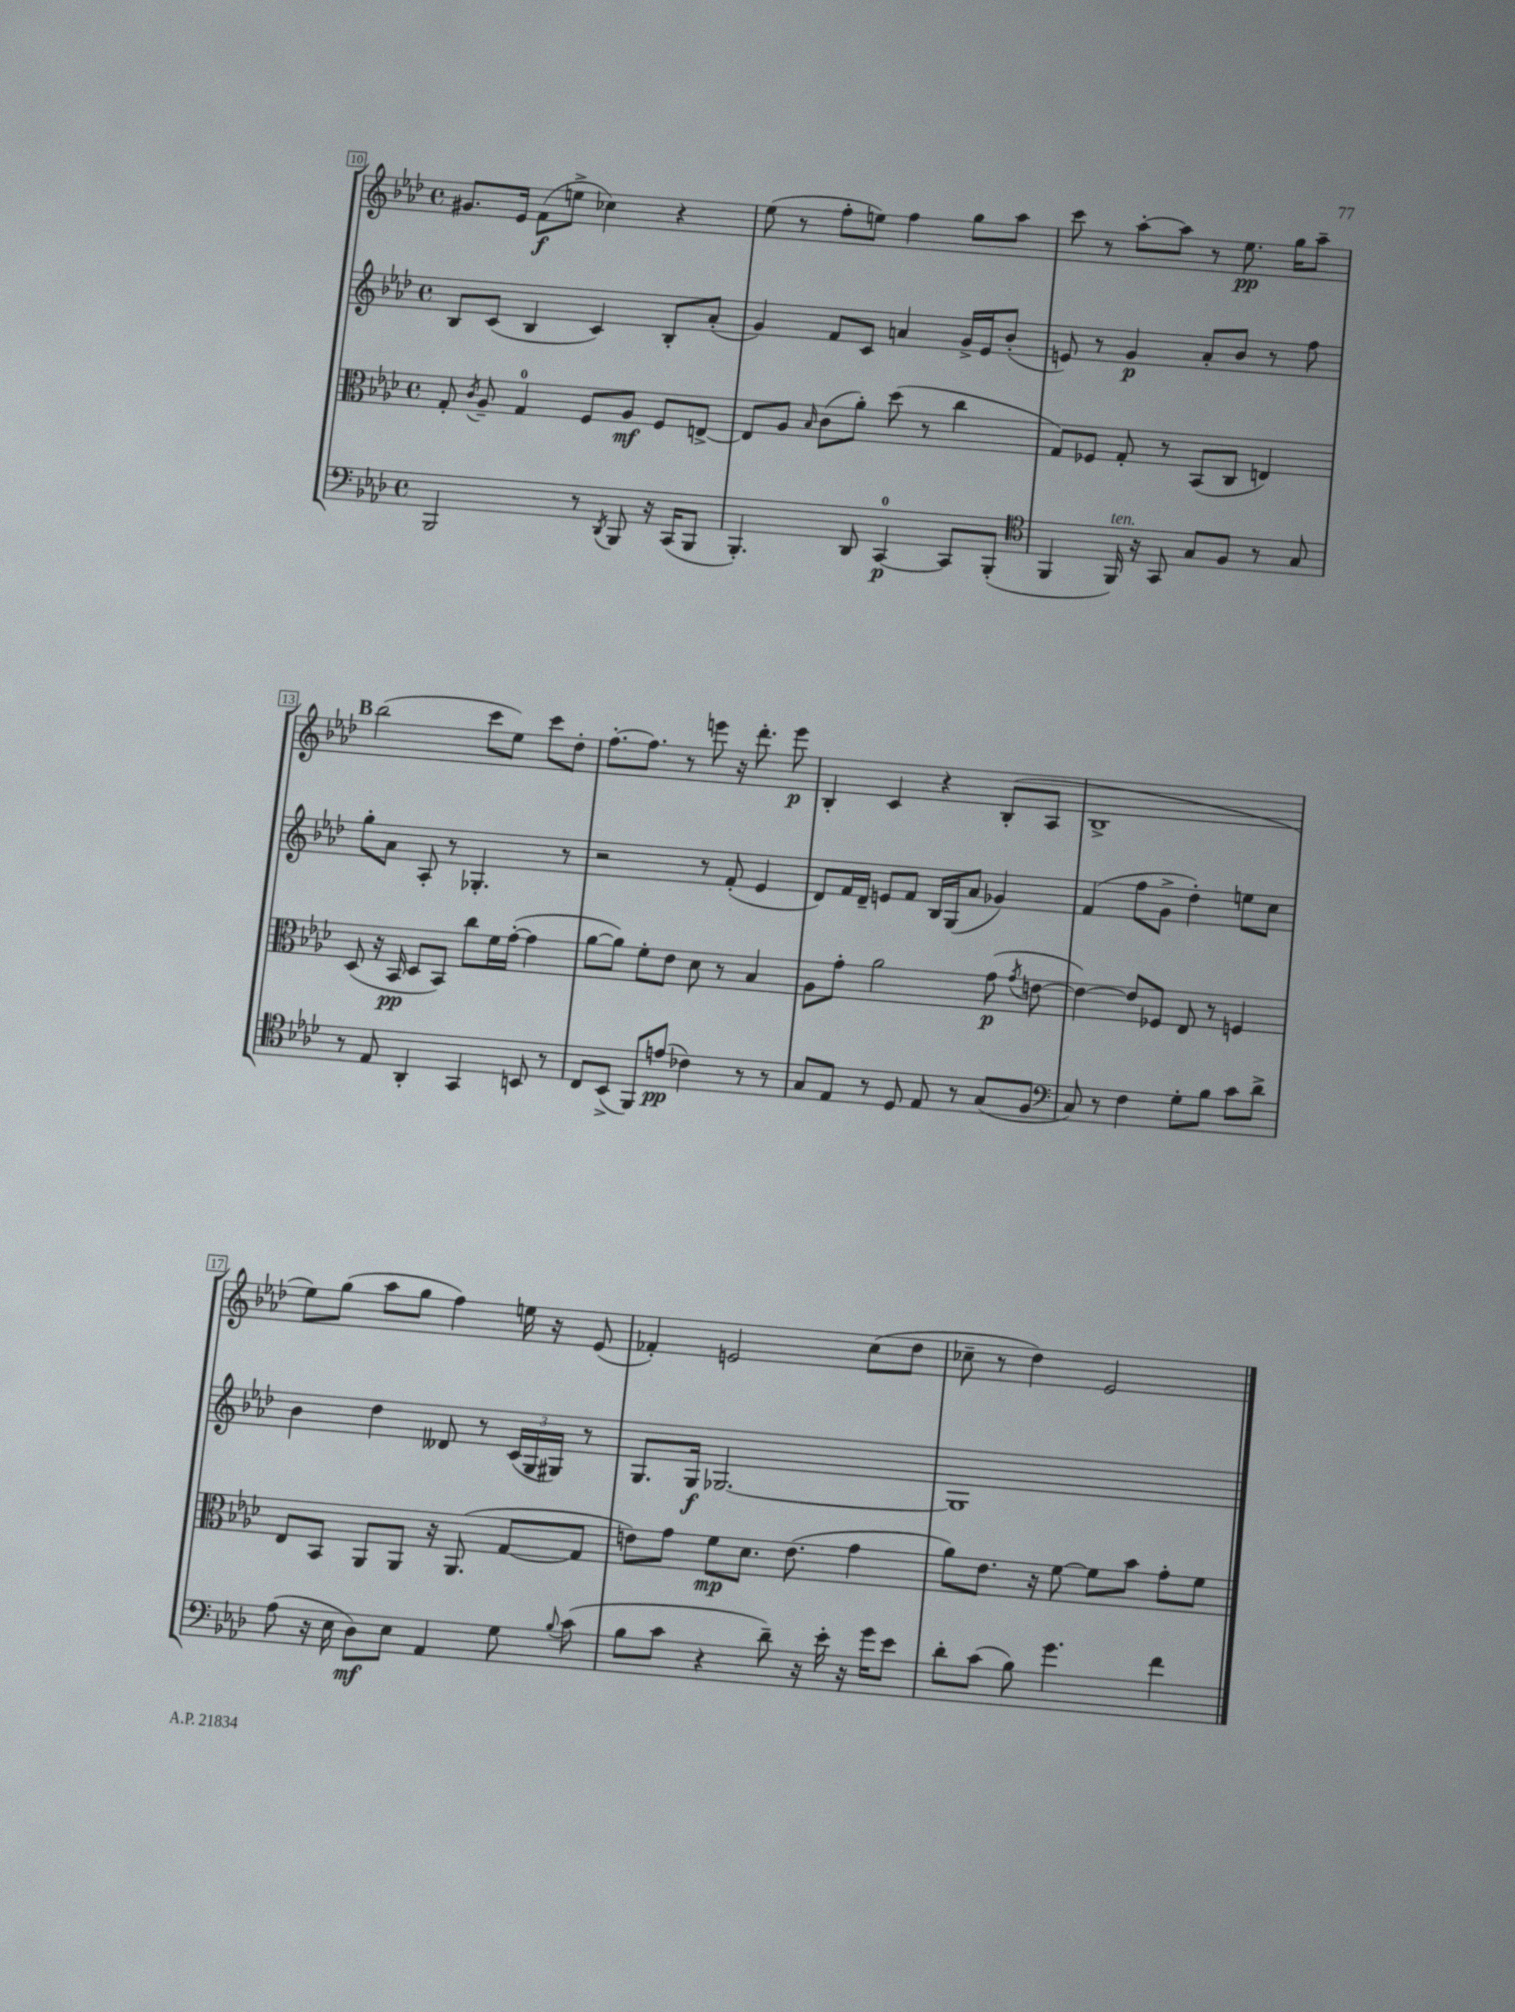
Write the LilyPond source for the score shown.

<<
\new StaffGroup <<
\new Staff = "s0" {
    \clef treble \key aes \major \defaultTimeSignature \time 4/4
    \autoBeamOff gis'8.[ ees'16] f'8[\f( e''8]-> ces''4) r4 |
    ees''8( r8 f''8[-. e''8]) f''4 g''8[ aes''8] |
    c'''8 r8 aes''8[~-. aes''8] r8 ees''8.\pp g''16[ aes''8]-- |
    \mark \markup { \bold "B" } bes''2( c'''8[ ees''8]) c'''8[ des''8]-. |
    f''8.[~-. f''8.] r8 e'''8 r16 des'''8.-. e'''8\p |
    bes4-. c'4 r4 bes8[-.( aes8] |
    bes1-> |
    ees''8[) g''8]( aes''8[ g''8] f''4) e''16 r16 ees'8( |
    fes'4-.) e'2 c''8[( des''8] |
    ces''8-- r8 des''4) ees'2 \bar "|." |
}
\new Staff = "s1" {
    \clef treble \key aes \major \defaultTimeSignature \time 4/4
    \autoBeamOff bes8[ c'8]( bes4 c'4) bes8[-. aes'8]-.( |
    g'4) f'8[ c'8] a'4 g'16[-> ees'16 bes'8]-.( |
    e'8) r8 g'4\p aes'8[-. bes'8] r8 f''8 |
    \mark \markup { \bold "B" } g''8[-. aes'8] aes8-. r8 ges4.-. r8 |
    r2 r8 f'8-.( ees'4 |
    des'8[) f'16 des'16]-- e'8[ f'8] bes16[ g16( aes'8] ges'4) |
    f'4( f''8[ g'8]-> des''4-.) e''8[ c''8] |
    bes'4 des''4 deses'8 r8 \tuplet 3/2 { c'16[( g16 gis16]) } r8 |
    g8.[ g16]\f ges2.~ |
    ges1 \bar "|." |
}
\new Staff = "s2" {
    \clef alto \key aes \major \defaultTimeSignature \time 4/4
    \autoBeamOff g8-. \acciaccatura { c'8 } aes8-- g4-0 f8[ aes8]\mf f8[ e8]~-> |
    e8[ aes8] \grace { bes16 } c'8[( aes'8]-.) des''8( r8 c''4 |
    g8[) fes8] g8-. r8 bes,8[( c8] e4) |
    \mark \markup { \bold "B" } des8( r16 bes,16\pp des8[ bes,8]) c''8[ f'16 g'16]~-.( g'4 |
    aes'8[~ aes'8]) f'8[-. ees'8] des'8 r8 bes4 |
    aes8[ g'8]-. aes'2 g'8\p( \acciaccatura { g'8 } e'8~ |
    e'4~) e'8[ fes8] ees8 r8 f4 |
    ees8[ bes,8] aes,8[ aes,8] r16 aes,8.( g8[~ g8] |
    e'8[) g'8] f'8[\mp des'8.] e'8.( g'4 |
    aes'8[) ees'8.] r16 f'8~ f'8[ bes'8] g'8[-. f'8] \bar "|." |
}
\new Staff = "s3" {
    \clef bass \key aes \major \defaultTimeSignature \time 4/4
    \autoBeamOff bes,,2 r8 \acciaccatura { des,8 } bes,,8 r16 c,16[( bes,,8] |
    bes,,4.-.) des,8 c,4-0~\p c,8[ bes,,8]-.( |
    \clef tenor f,4 f,16^\markup { \italic "ten." }) r16 g,8 g8[ f8] r8 g8 |
    \mark \markup { \bold "B" } r8 ees8 aes,4-. g,4 b,8 r8 |
    c8[ bes,8]->( f,8[) e'8]\pp( ces'4) r8 r8 |
    g8[ ees8] r8 des8 ees8 r8 g8[( f8] |
    \clef bass c8) r8 f4 g8[-. bes8] c'8[ des'8]-> |
    aes8( r16 ees16 des8[\mf) ees8] aes,4 g8 \appoggiatura { bes8 } c'8( |
    bes8[ c'8] r4 des'8--) r16 ees'16-. r16 g'16[ ees'8] |
    des'8[-. c'8]( bes8) g'4. f'4 \bar "|." |
}
>>
>>
\layout { \context { \Score currentBarNumber = #10 \override BarNumber.stencil = #(make-stencil-boxer 0.1 0.3 ly:text-interface::print) } }
